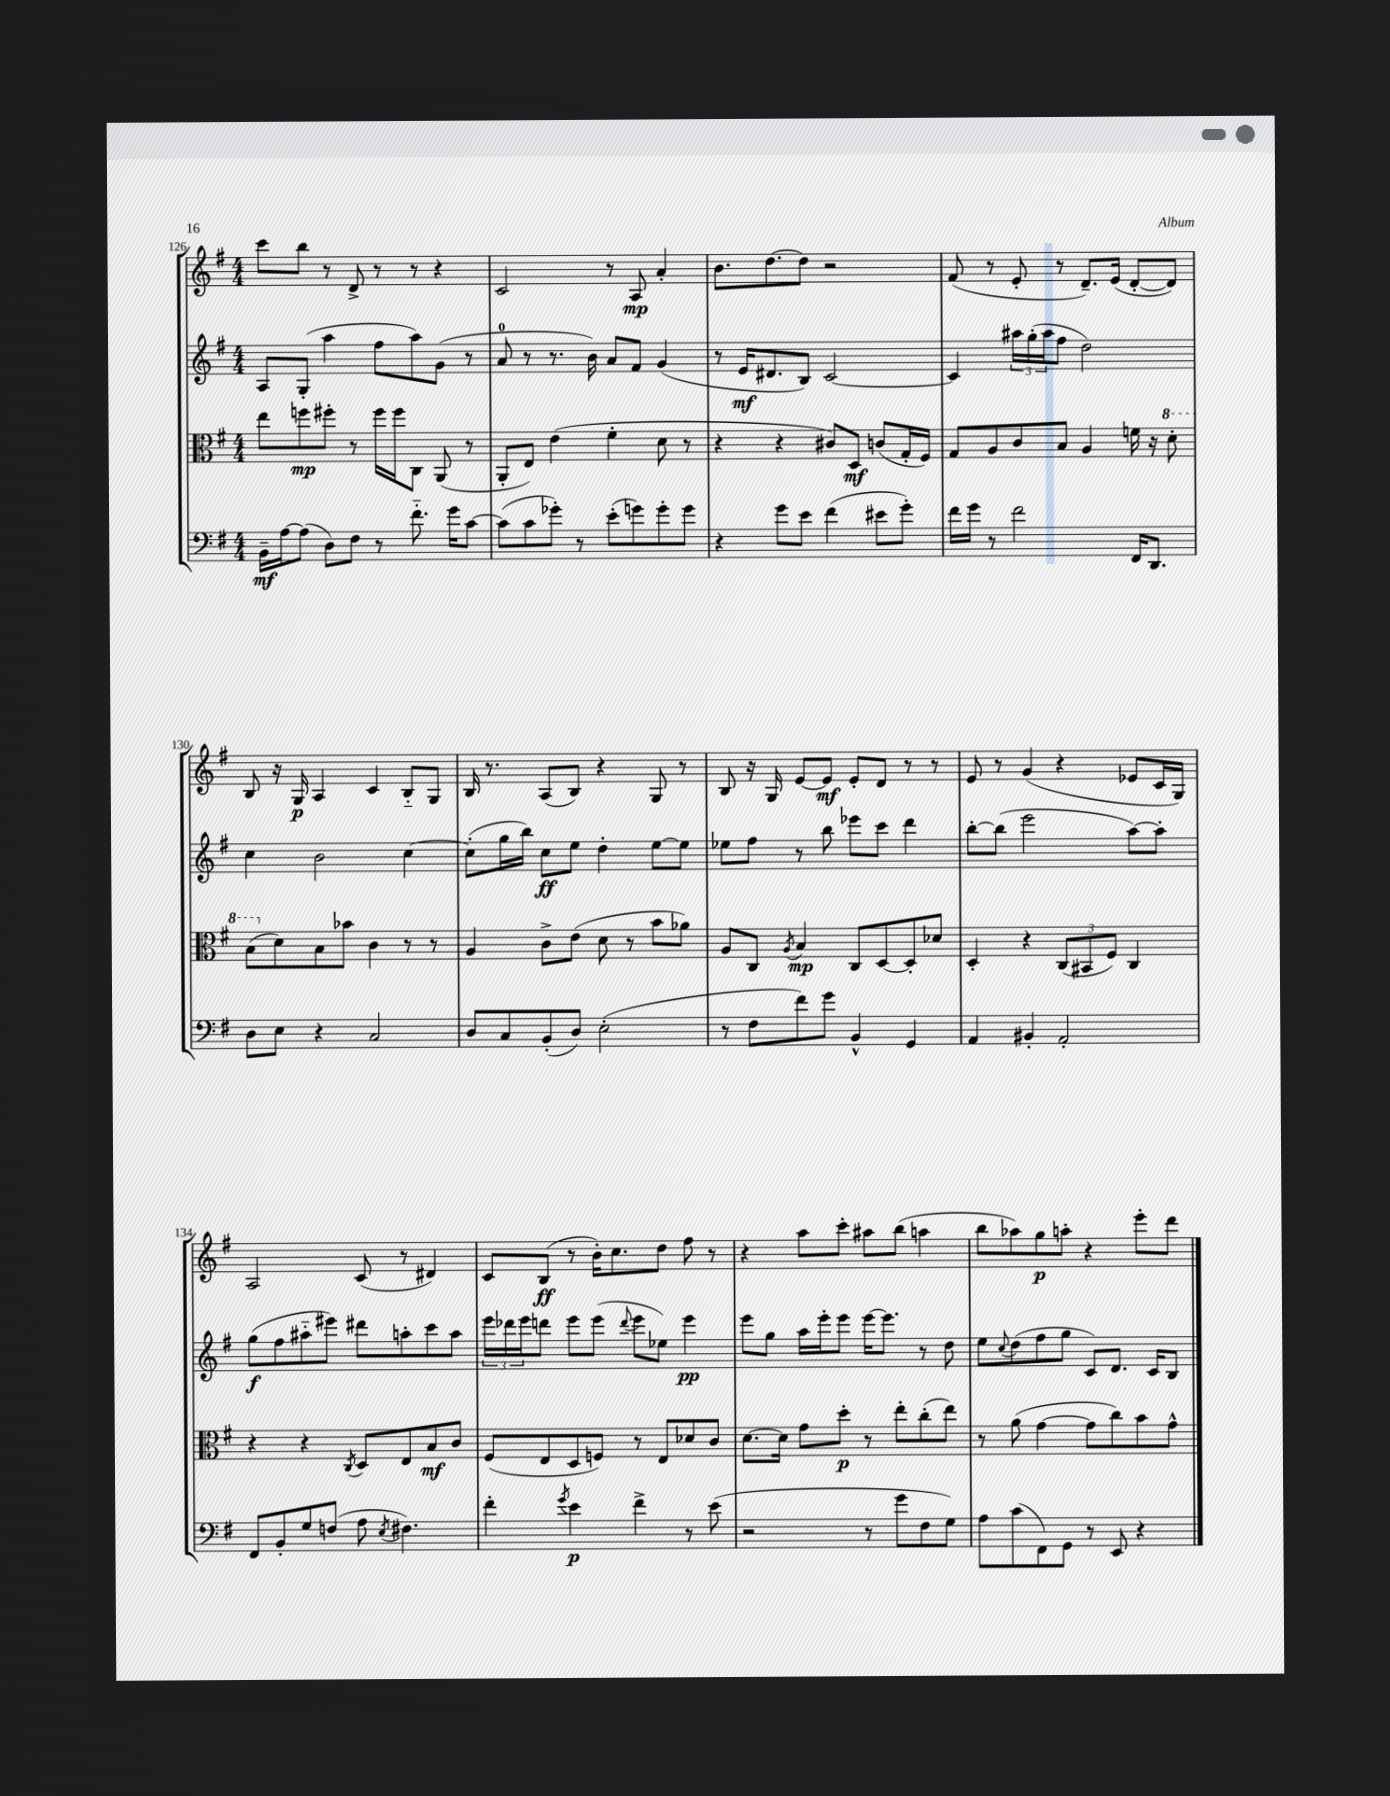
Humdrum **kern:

**kern	**dynam	**kern	**dynam	**kern	**dynam	**kern	**dynam
*part4	*part4	*part3	*part3	*part2	*part2	*part1	*part1
*staff4	*staff4	*staff3	*staff3	*staff2	*staff2	*staff1	*staff1
*clefF4	*	*clefC3	*	*clefG2	*	*clefG2	*
*k[f#]	*	*k[f#]	*	*k[f#]	*	*k[f#]	*
*M4/4	*	*M4/4	*	*M4/4	*	*M4/4	*
=126	=126	=126	=126	=126	=126	=126	=126
16BB~\LL	mf	8ee\L	.	8A/L	.	8ccc\L	.
[16A\J	.	.	.	.	.	.	.
(8A\J]	.	8ffn\	mp	(8G'/J	.	8bb\J	.
8D\L)	.	8ff#X'\J	.	4aa\	.	8r	.
8F#\J	.	8r	.	.	.	8d^/	.
8r	.	16ff#\LL	.	8ff#\L	.	8r	.
.	.	16ff#\J	.	.	.	.	.
8.f#\	.	8C\J	.	8aa\)	.	8r	.
.	.	(8AA/	.	(8g\J	.	4r	.
16g\KL	.	.	.	.	.	.	.
[8c\J	.	8r	.	8r	.	.	.
=127	=127	=127	=127	=127	=127	=127	=127
(8c\L]	.	8AA'/L	.	8a/	.	2c/	.
8c\	.	8E/J)	.	8r	.	.	.
8g-X'\J)	.	(4e\	.	8.r	.	.	.
8r	.	.	.	.	.	.	.
.	.	.	.	16b\)	.	.	.
(8e'\L	.	4f#'\	.	8a/L	.	8r	.
8gn\)	.	.	.	8f#/J	.	8A/	mp
8g'\	.	8d\	.	(4g/	.	4a'/	.
8g\J	.	8r	.	.	.	.	.
=128	=128	=128	=128	=128	=128	=128	=128
4r	.	4r	.	8r	.	8.b\L	.
.	.	.	.	16e/KL	mf	.	.
.	.	.	.	8.d#X/	.	[8.dd\	.
8g\L	.	4r	.	.	.	.	.
8e\J	.	.	.	8B/J)	.	8dd\J]	.
(4f#\	.	8c#X/L)	.	[2c/	.	2r	.
.	.	8D/J	mf	.	.	.	.
8e#X\L	.	(8cn/L	.	.	.	.	.
8g'\J)	.	16G'/L	.	.	.	.	.
.	.	16F#/JJ)	.	.	.	.	.
=129	=129	=129	=129	=129	=129	=129	=129
16f#\LL	.	8G/L	.	4c/]	.	(8f#/	.
16g\JJ	.	.	.	.	.	.	.
8r	.	8A/	.	.	.	8r	.
2f#\	.	8c/	.	24aa#X\LL	.	8e'/	.
.	.	.	.	(24gg'\	.	.	.
.	.	.	.	24aa#\J	.	.	.
.	.	8B/J	.	8ff#\J	.	8r	.
.	.	4A/	.	2dd\)	.	8.d~/L)	.
.	.	.	.	.	.	(16e/Jk	.
16FF#/KL	.	16fn\	.	.	.	[8d'/L	.
8.DD/J	.	16r	.	.	.	.	.
*	*	*8va	*	*	*	*	*
.	.	8dd'\	.	.	.	8d/J])	.
!!LO:LB:g=z
=130	=130	=130	=130	=130	=130	=130	=130
8D\L	.	(8b\L	.	4cc\	.	8B/	.
*	*	*X8va	*	*	*	*	*
8E\J	.	8d\)	.	.	.	16r	.
.	.	.	.	.	.	16G/	p
4r	.	8B\	.	2b\	.	4A/	.
.	.	8b-X\J	.	.	.	.	.
2C/	.	4c\	.	.	.	4c/	.
.	.	8r	.	[4cc\	.	8B/L	.
.	.	8r	.	.	.	8G/J	.
=131	=131	=131	=131	=131	=131	=131	=131
8D/L	.	4A/	.	(8cc'\L]	.	16B/	.
.	.	.	.	.	.	8.r	.
8C/	.	.	.	16gg\L	.	.	.
.	.	.	.	16bb\JJ)	.	.	.
(8BB'/	.	8c^\L	.	8cc\L	ff	(8A/L	.
8D/J)	.	(8e\J	.	8ee\J	.	8B/J)	.
(2E'\	.	8d\	.	4dd'\	.	4r	.
.	.	8r	.	.	.	.	.
.	.	8b\L	.	[8ee\L	.	8G/	.
.	.	8a-X\J)	.	8ee\J]	.	8r	.
=132	=132	=132	=132	=132	=132	=132	=132
8r	.	8A/L	.	8ee-X\L	.	8B/	.
8F#\L	.	8C/J	.	8ff#\J	.	16r	.
.	.	.	.	.	.	16G/	.
.	.	8qA/	.	.	.	.	.
8f#\)	.	4B/	mp	8r	.	[8e/L	.
8g\J	.	.	.	8bb\	.	8e/J]	mf
4BB^^/	.	8C/L	.	8eee-X\L	.	8e'/L	.
.	.	[8D/	.	8ccc\J	.	8d/J	.
4GG/	.	8D'/]	.	4ddd\	.	8r	.
.	.	8d-X/J	.	.	.	8r	.
=133	=133	=133	=133	=133	=133	=133	=133
4AA/	.	4D'/	.	[8bb'\L	.	8e/	.
.	.	.	.	(8bb\J]	.	8r	.
4BB#X'/	.	4r	.	2eee\	.	(4g/	.
2AA'/	.	(12C/L	.	.	.	4r	.
.	.	12BB#X/	.	.	.	.	.
.	.	12F#/J)	.	.	.	.	.
.	.	4C/	.	[8aa\L)	.	8e-X/L	.
.	.	.	.	8aa'\J]	.	16c/L	.
.	.	.	.	.	.	16G/JJ)	.
!!LO:LB:g=z
=134	=134	=134	=134	=134	=134	=134	=134
8FF#/L	.	4r	.	(8gg\L	f	2A/	.
8BB'/	.	.	.	8ff#\	.	.	.
8G/	.	4r	.	8aa#X\	.	.	.
(8Fn/J	.	.	.	8eee#X\J)	.	.	.
.	.	8qC/	.	.	.	.	.
8A\	.	8D/L	.	8ddd#X\L	.	(8c/	.
8qE/	.	.	.	.	.	.	.
4.F#X\)	.	8E/	.	8aan'\	.	8r	.
.	.	8B/	mf	8ccc\	.	4d#X/)	.
.	.	8c/J	.	8aa\J	.	.	.
=135	=135	=135	=135	=135	=135	=135	=135
4f#'\	.	(8F#/L	.	24eee\LL	.	8c/L	.
.	.	.	.	24ddd-X\	.	.	.
.	.	.	.	24eee\J	.	.	.
.	.	8E/	.	8dddn\J	.	(8B/J	ff
8qg/	.	.	.	.	.	.	.
4e\	p	8D/	.	8eee\L	.	8r	.
.	.	8Fn/J)	.	(8eee\J	.	16b'\KL)	.
.	.	.	.	.	.	8.cc\	.
.	.	.	.	8qqddd/	.	.	.
4f#^\	.	8r	.	8eee\L	.	.	.
.	.	8E/L	.	8ee-X\J)	.	8dd\J	.
8r	.	8d-X/	.	4eee\	pp	8ff#\	.
(8e\	.	8c/J	.	.	.	8r	.
=136	=136	=136	=136	=136	=136	=136	=136
2r	.	[8.d\L	.	8eee\L	.	4r	.
.	.	.	.	8gg\J	.	.	.
.	.	16d\Jk]	.	.	.	.	.
.	.	8g\L	.	16aa\LL	.	8aa\L	.
.	.	.	.	16eee'\J	.	.	.
.	.	8dd'\J	p	8eee\J	.	8ccc'\J	.
8r	.	8r	.	[16eee\KL	.	8aa#X\L	.
.	.	.	.	8.eee\J]	.	.	.
8g\L	.	8ee'\L	.	.	.	(8bb\J	.
8F#\	.	(8cc'\	.	8r	.	4aan\	.
8G\J)	.	8ee\J)	.	8dd\	.	.	.
=137	=137	=137	=137	=137	=137	=137	=137
8A\L	.	8r	.	8ee\L	.	8bb\L	.
.	.	.	.	8qqcc/	.	.	.
(8c\	.	(8a\	.	(8dd\	.	8aa-X\)	.
8FF#\)	.	[4g\	.	8ff#\	.	8gg\	p
8GG\J	.	.	.	8gg\J	.	8aan'\J	.
8r	.	8g\L]	.	8c/L)	.	4r	.
8EE/	.	8cc\)	.	8.d/J	.	.	.
4r	.	8b\	.	.	.	8eee'\L	.
.	.	.	.	16c/KL	.	.	.
.	.	8g^^\J	.	8B/J	.	8ddd\J	.
==	==	==	==	==	==	==	==
*-	*-	*-	*-	*-	*-	*-	*-
